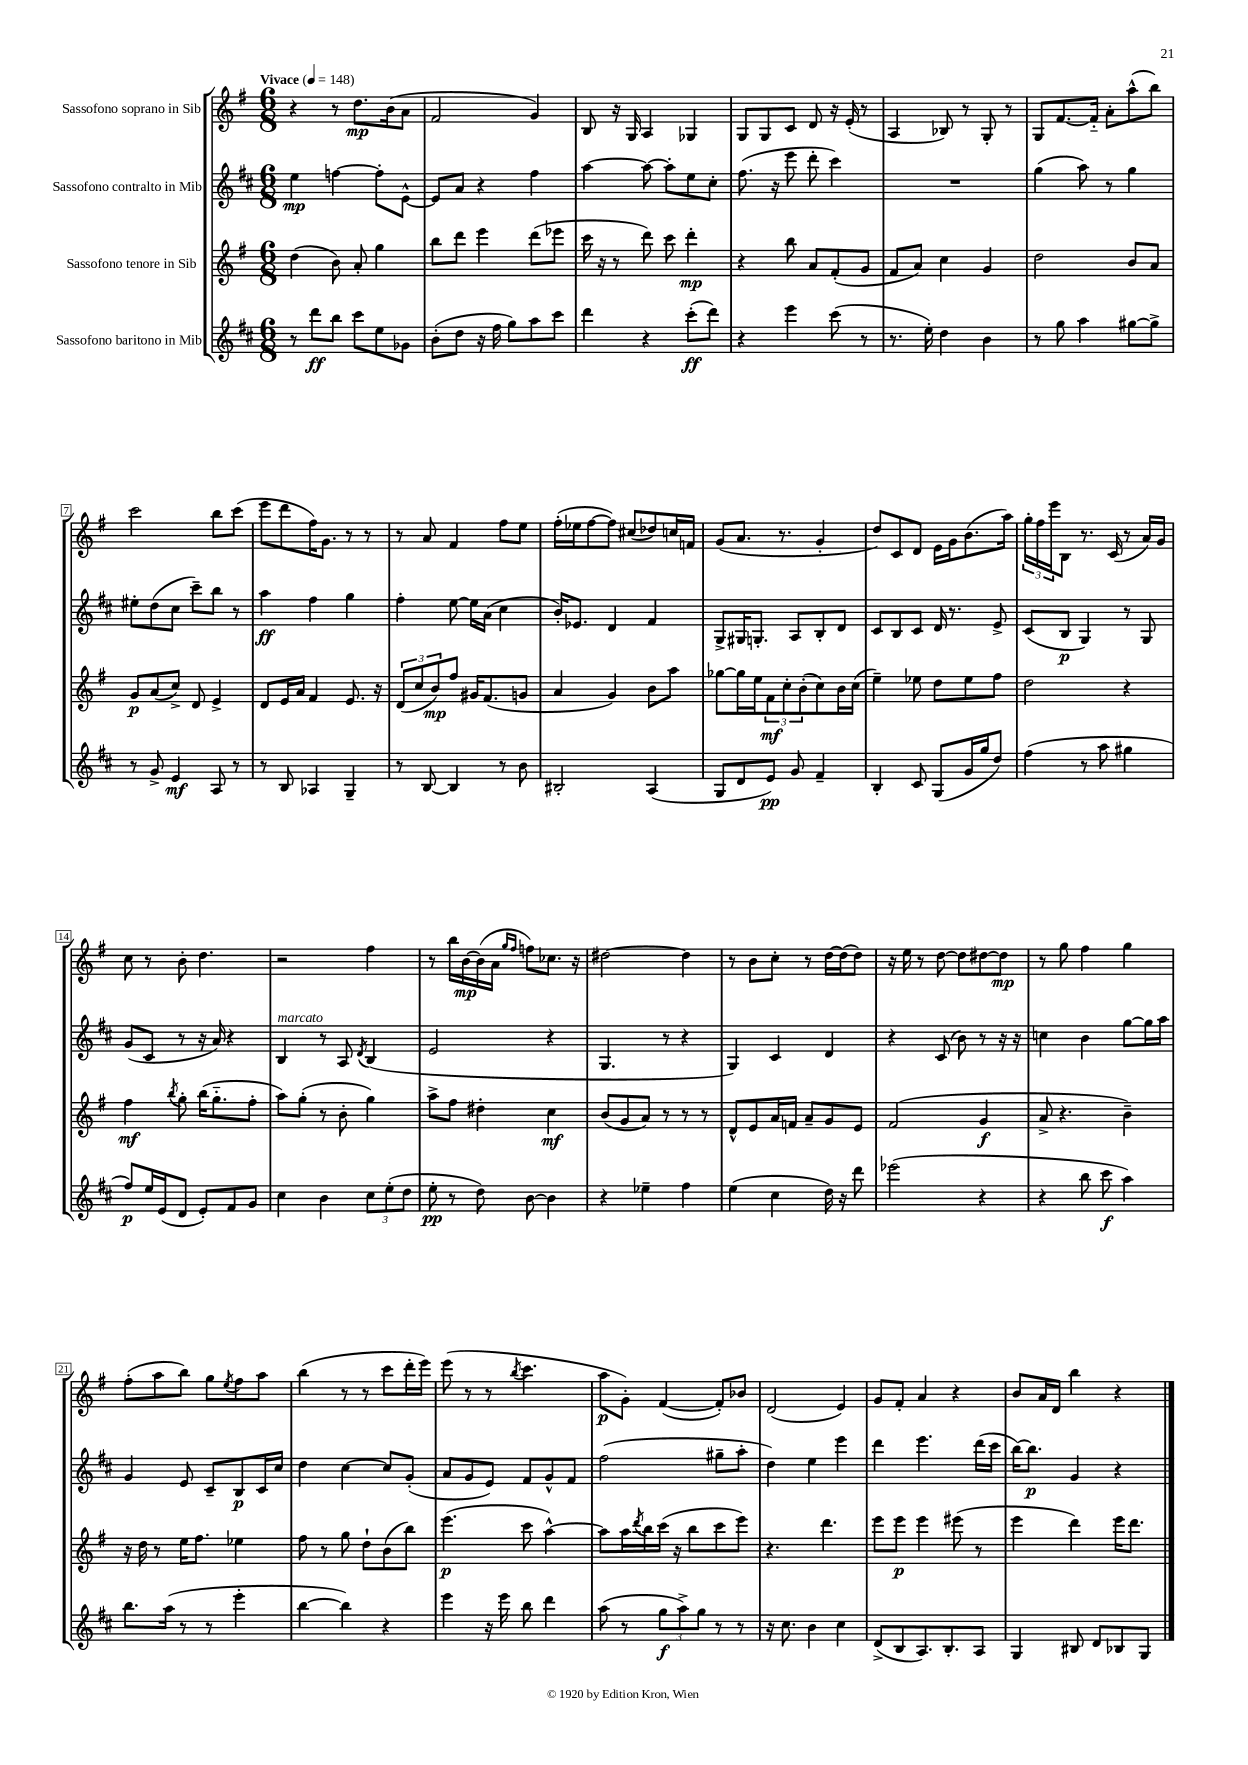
<<
\new StaffGroup <<
\new Staff = "s0" \with { instrumentName = "Sassofono soprano in Sib" } {
    \clef treble \key g \major \numericTimeSignature \time 6/8 \tempo "Vivace" 4 = 148
    r4 r8 d''8.\mp b'16( a'8 |
    fis'2 g'4) |
    b8 r16 g16 a4 ges4 |
    g8 g8 c'8 d'8 r16 e'16-.( r8 |
    a4 bes8) r8 g8-. r8 |
    g8 fis'8.~ fis'16-_ a'8-. a''8-^( b''8) |
    c'''2 b''8 c'''8( |
    e'''8 d'''8 fis''16) g'8. r8 r8 |
    r8 a'8 fis'4 fis''8 e''8 |
    fis''16-.( ees''16 fis''8~ fis''8) cis''8( des''8) c''16 f'16 |
    g'8( a'8. r8. g'4-. |
    d''8) c'8 d'8 e'16 g'16 b'8.( a''16) |
    \tuplet 3/2 { g''16-. fis''16 e'''16 } b8 r8. c'16( r8 a'16) g'16 |
    c''8 r8 b'8-. d''4. |
    r2 fis''4 |
    r8 b''16 b'16~\mp b'16( a'16 \grace { g''16 fis''16 } f''8) ces''8. r16 |
    dis''2~ dis''4 |
    r8 b'8 c''8-. r8 d''16~ d''16( d''8) |
    r16 e''16 r8 d''8~ d''8 dis''8~ dis''8\mp |
    r8 g''8 fis''4 g''4 |
    fis''8-.( a''8 b''8) g''8 \acciaccatura { e''8 } fis''8 a''8 |
    b''4( r8 r8 c'''8 d'''16-. e'''16) |
    e'''8( r8 r8 \acciaccatura { b''8 } c'''4. |
    a''8\p g'8-.) fis'4~( fis'8-.) bes'8 |
    d'2( e'4) |
    g'8 fis'8-. a'4 r4 |
    b'8 a'16 d'16 b''4 r4 \bar "|." |
}
\new Staff = "s1" \with { instrumentName = "Sassofono contralto in Mib" } {
    \clef treble \key d \major \numericTimeSignature \time 6/8
    e''4\mp f''4~ f''8-. e'8~-^ |
    e'8 a'8 r4 fis''4 |
    a''4~ a''8~ a''8-. e''8 cis''8-. |
    fis''8.( r16 e'''8 d'''8-. cis'''4) |
    R2. |
    g''4( a''8) r8 g''4 |
    eis''8-. d''8( cis''8 cis'''8--) b''8 r8 |
    a''4\ff fis''4 g''4 |
    fis''4-. e''8~ e''16 a'16( cis''4 |
    b'16-.) ees'8. d'4 fis'4 |
    g8-> gis16 g8.-. a8 b8-. d'8 |
    cis'8 b8 cis'8 d'16 r8. e'8-> |
    cis'8( b8\p g4) r8 g8 |
    g'8( cis'8 r8 r16 a'16) r4 |
    b4^\markup { \italic "marcato" } r8 a8 \acciaccatura { d'8 } b4( |
    e'2 r4 |
    g4. r8 r4 |
    g4) cis'4 d'4 |
    r4 cis'8( b'8) r8 r16 r16 |
    c''4 b'4 g''8~ g''16 a''16 |
    g'4 e'8 cis'8-- b8\p cis'16 cis''16 |
    d''4 cis''4~ cis''8 g'8-.( |
    a'8 g'8 e'8) fis'8 g'8-^ fis'8 |
    fis''2( gis''8-- a''8-. |
    d''4) e''4 e'''4 |
    d'''4 e'''4. d'''16( cis'''16 |
    b''16~) b''8.\p g'4 r4 \bar "|." |
}
\new Staff = "s2" \with { instrumentName = "Sassofono tenore in Sib" } {
    \clef treble \key g \major \numericTimeSignature \time 6/8
    d''4( b'8) a'8-. g''4 |
    b''8 d'''8 e'''4 d'''8( ees'''8 |
    c'''16 r16 r8 d'''8) c'''8 d'''4-.\mp |
    r4 b''8 a'8 fis'8-.( g'8 |
    fis'8 a'8) c''4 g'4 |
    d''2 b'8 a'8 |
    g'8\p a'8( c''8->) d'8 e'4-> |
    d'8 e'16 a'16 fis'4 e'8. r16 |
    \tuplet 3/2 { d'8( c''8 b'8\mp) } fis''8 gis'16 fis'8.( g'8 |
    a'4 g'4) b'8 a''8 |
    ges''8~ ges''16 e''16 \tuplet 3/2 { fis'8\mf c''8-. b'8-.( } c''8) b'16 c''16( |
    e''4--) ees''8 d''8 ees''8 fis''8 |
    d''2 r4 |
    fis''4\mf \acciaccatura { b''8 } g''8-. b''16( g''8.-_ fis''8-. |
    a''8) g''8-.( r8 b'8-. g''4) |
    a''8-> fis''8 dis''4-. c''4\mf |
    b'8( g'8 a'8) r8 r8 r8 |
    d'8-^ e'8 a'16 f'16 a'8-- g'8 e'8 |
    fis'2( g'4\f |
    a'8-> r4. b'4--) |
    r16 d''16 r8 e''16 fis''8. ees''4 |
    fis''8 r8 g''8 d''8-! b'8( b''8) |
    e'''4.\p( c'''8 a''4~-^) |
    a''8 a''16 \acciaccatura { d'''8 } b''16 c'''16( r16 b''8 c'''8 e'''8) |
    r4. d'''4. |
    e'''8 e'''8\p e'''4 eis'''8( r8 |
    e'''4 d'''4) e'''16 d'''8. \bar "|." |
}
\new Staff = "s3" \with { instrumentName = "Sassofono baritono in Mib" } {
    \clef treble \key d \major \numericTimeSignature \time 6/8
    r8 d'''8\ff b''8 cis'''8 e''8 ges'8 |
    b'8-.( d''8 r16 fis''16 g''8) a''8 cis'''8 |
    d'''4 r4 cis'''8-.\ff( d'''8) |
    r4 e'''4 cis'''8( r8 |
    r8. e''16-.) d''4 b'4 |
    r8 g''8 a''4 gis''8~ gis''8-> |
    r8 g'8-> e'4\mf a8 r8 |
    r8 b8 aes4 g4-- |
    r8 b8~ b4 r8 b'8 |
    bis2-. a4( |
    g8 d'8 e'8\pp) g'8 fis'4-- |
    b4-. cis'8 g8( g'16 g''16 d''8) |
    fis''4( r8 a''8 gis''4 |
    fis''8\p) e''16 e'16( d'8 e'8-.) fis'8 g'8 |
    cis''4 b'4 \tuplet 3/2 { cis''8 e''8-.( d''8 } |
    e''8-.\pp r8 d''8) b'8~ b'4 |
    r4 ees''4-- fis''4 |
    e''4( cis''4 d''16) r16 d'''8 |
    ees'''2( r4 |
    r4 b''8 cis'''8\f a''4) |
    b''8. a''16( r8 r8 e'''4-. |
    b''4~ b''4) r4 |
    e'''4 r16 e'''16 b''8 d'''4 |
    a''8( r8 \tuplet 3/2 { g''8\f a''8->) g''8 } r8 r8 |
    r16 cis''8. b'4 cis''4 |
    d'8->( b8 a8.) b8.-. a8 |
    g4 bis8 d'8 bes8 g8 \bar "|." |
}
>>
>>
\layout { \context { \Score \override BarNumber.stencil = #(make-stencil-boxer 0.1 0.3 ly:text-interface::print) } }
